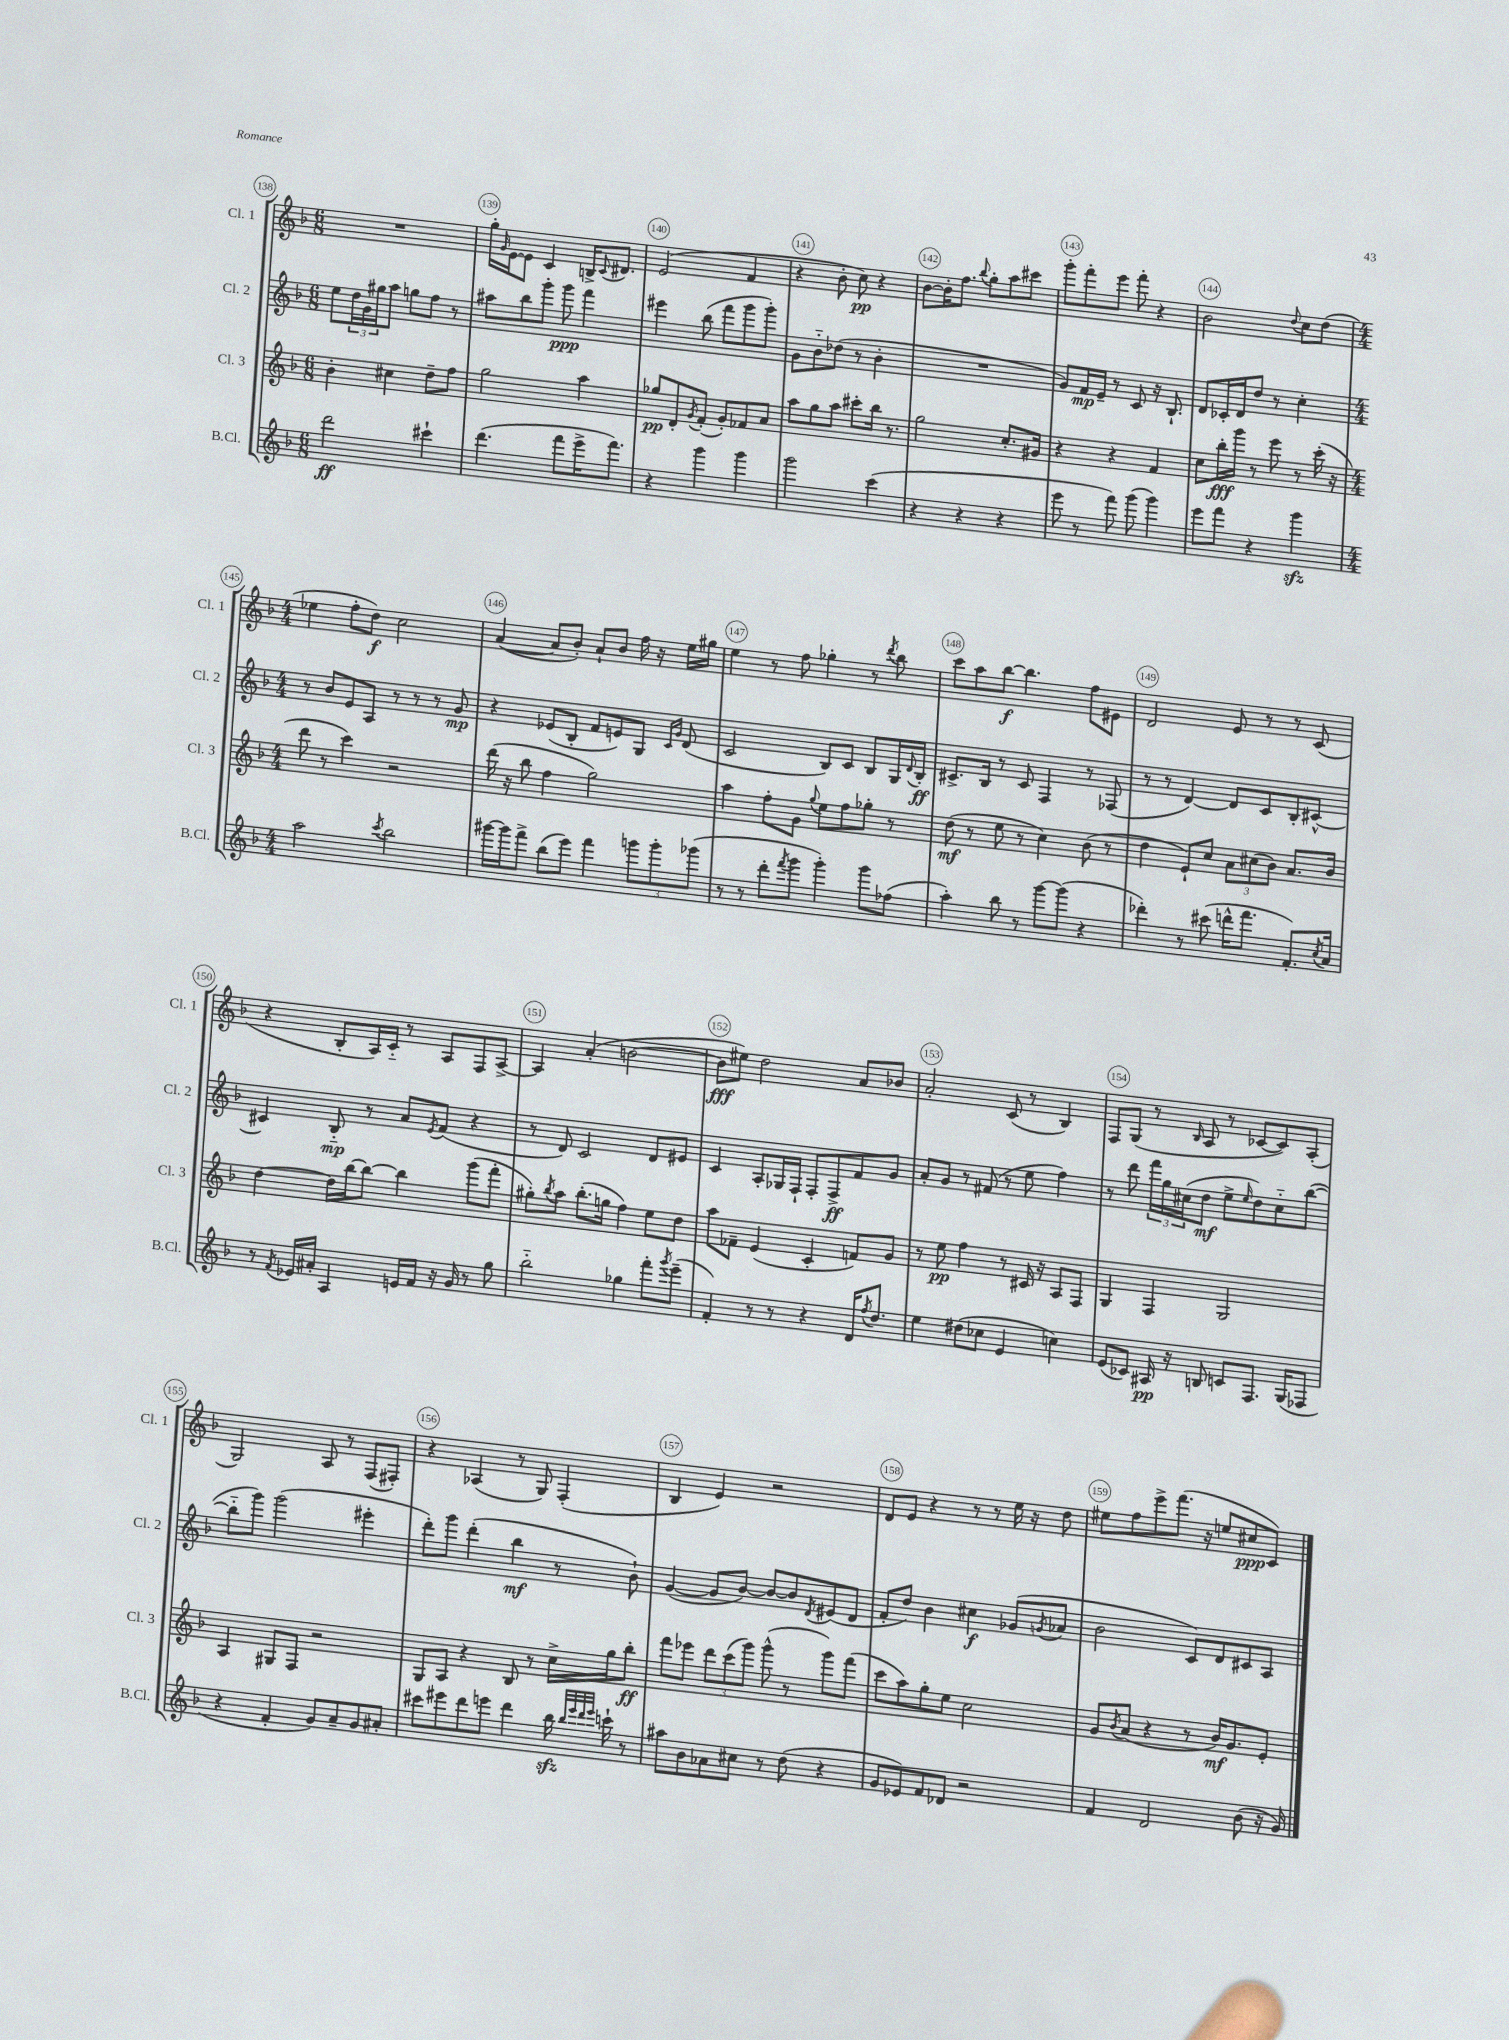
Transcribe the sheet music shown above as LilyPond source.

<<
\new StaffGroup <<
\new Staff = "s0" \with { instrumentName = "Cl. 1" shortInstrumentName = "Cl. 1" } {
    \clef treble \key f \major \numericTimeSignature \time 6/8
    R2. |
    g''16-. \grace { g'16 } e'16~ e'8 c'4 b16-> \appoggiatura { c'8 } dis'8. |
    e'2( f'4 |
    r4 bes'8-. c''8\pp) r4 |
    bes'8~ bes'16-. f''8. \appoggiatura { bes''8 } g''8-. a''8 cis'''8 |
    g'''8-. f'''8-. e'''8 f'''8-. r4 |
    bes'2 \appoggiatura { d''8 } c''8 d''8( |
    \numericTimeSignature \time 4/4 ees''4 f''8-. d''8\f) c''2 |
    a'4~( a'8 bes'8-.) a'8-! bes'8 f''16 r16 e''16 gis''16 |
    e''4 r8 f''8 ges''4-. r8 \acciaccatura { d'''8 } bes''8 |
    c'''8 a''8 bes''8~\f bes''4. f''8 eis'8 |
    d'2 e'8 r8 r8 c'8( |
    r4 bes8-. a16) c'16-_ r8 a8 f8 a8~-> |
    a4 a'4-.( b'2~ |
    b'8\fff eis''8) d''2 a'8 bes'8 |
    a'2-. c'8( r8 bes4) |
    f8 g8( r8 \grace { bes16 } a8 r8 ces'8~ ces'8) a8-.( |
    g2) a8 r8 f8( fis8-.) |
    r4 aes4( r8 g8) f4-.( |
    bes4 e'4) r2 |
    d'8 e'8 r4 r8 r8 e''16 r16 d''8 |
    eis''8 f''8 e'''8-> f'''8.( r16 e''8 cis''8\ppp c'8) \bar "|." |
}
\new Staff = "s1" \with { instrumentName = "Cl. 2" shortInstrumentName = "Cl. 2" } {
    \clef treble \key f \major \numericTimeSignature \time 6/8
    e''8 \tuplet 3/2 { d''16 g'16 gis''16 } a''8 g''8 f''8 r8 |
    ais''8 bes''8 g'''8-. g'''8\ppp f'''4 |
    eis'''4 bes''8( f'''8 g'''8 g'''8-.) |
    g'8 bes'8-_ des''8( r8 bes'4-. |
    R2. |
    g'8) f'16\mp e'16-- r8 c'8 r16 bes8.-! |
    d'8 ces'16-. d'16 d''8 r8 c''4-. |
    \numericTimeSignature \time 4/4 r8 bes'8 e'8 a8 r8 r8 r8 g'8\mp |
    r4 ees'8( bes8-. f'8 e'8) g8 \grace { c'16 g'16 } d'8( |
    c'2 bes8) c'8 bes8 g16 \appoggiatura { d'8 } bes16-.\ff |
    cis'8.-> bes16 r8 cis'8 f4 r8 fes8( |
    r8 r8 d'4~) d'8 c'8 bes8-. cis'8~-^ |
    cis'4 bes8-_\mp r8 a'8 \acciaccatura { e'8 } f'8( r4 |
    r8 d'8) c'2 d'8 eis'8 |
    c'4 a8-. ges16 f16-! f8-. f8->\ff f'8 g'8 |
    a'8-. g'8 r8 fis'8( r8 e''8 f''4) |
    r8 d'''8 \tuplet 3/2 { f'''16 g''16 cis''16( } d''8\mf e''8-> \grace { e''16 } d''8) cis''8-_ bes''8~( |
    bes''8-_ g'''8) g'''2( eis'''4-. |
    d'''8-.) g'''8 d'''4-.( bes''4\mf r8 bes'8-!) |
    g'4~( g'8 bes'8~) bes'8~ bes'8 \acciaccatura { d'8 } eis'8( d'8 |
    f'8-. d''8) bes'4 cis''4\f ges'8( \acciaccatura { g'8 } aes'8 |
    bes'2 c'8) d'8 cis'8 a8 \bar "|." |
}
\new Staff = "s2" \with { instrumentName = "Cl. 3" shortInstrumentName = "Cl. 3" } {
    \clef treble \key f \major \numericTimeSignature \time 6/8
    bes'4-. cis''4 d''8-- f''8 |
    g''2 a''4 |
    ges''8\pp d'8-. \acciaccatura { g'8 } f'8-.( g'8-.) fes'8 a'8 |
    a''8 g''8 a''8 cis'''8-. bes''16 r8. |
    g''2 c''8.-. gis'16 |
    r4 r4 f'4 |
    c''8 bes''16-.\fff g'''16 r8 e'''8 r8 c'''16-.( r16 |
    \numericTimeSignature \time 4/4 d'''8 r8 c'''4) r2 |
    d'''16( r16 bes''8 f''4 g''2) |
    a''4 f''8-. g'8 \appoggiatura { g''8 } e''8 f''8 ges''8-. r8 |
    d''8\mf( r8 e''8 r8 c''4) bes'8( r8 |
    d''4 e'8-!) c''8 \tuplet 3/2 { a'8 cis''8( bes'8) } a'8. bes'16 |
    d''4~ d''16 bes''16~ bes''8~ bes''4 g'''8( f'''8-. |
    gis''8-.) \acciaccatura { bes''8 } a''8 bes''8.-.( g''16 f''4) e''8 d''8 |
    a''8 fes'8-- e'4( c'4-. f'8) g'8 |
    r8 e''8\pp f''4 r8 cis'16 r16 a8 f8 |
    g4 f4 g2 |
    a4 gis8 f8 r2 |
    g8 a8 r4 bes8 r8 c''16-> g''16 bes''8-.\ff |
    f'''8 ees'''8 \tuplet 3/2 { d'''8 c'''8( g'''8) } g'''8-^( r8 g'''8) f'''8( |
    c'''8 a''8) g''8-. e''8 c''2 |
    g'8 \acciaccatura { bes'8 } a'8( r4 r8 bes'16\mf) g'8. e'8-. \bar "|." |
}
\new Staff = "s3" \with { instrumentName = "B.Cl." shortInstrumentName = "B.Cl." } {
    \clef treble \key f \major \numericTimeSignature \time 6/8
    d'''2\ff cis'''4-! |
    d'''4.( f'''8 e'''16-> f'''8.) |
    r4 g'''4 g'''4 |
    g'''2 c'''4( |
    r4 r4 r4 |
    e'''8 r8 f'''8) g'''8( g'''4) |
    e'''8 f'''8 r4 g'''4\sfz |
    \numericTimeSignature \time 4/4 a''2 \acciaccatura { c'''8 } bes''2 |
    gis'''16~ gis'''16 f'''8-> bes''8( e'''8) f'''4 \tuplet 3/2 { g'''8 g'''8-. ges'''8( } |
    r8 r8 d'''8-. \acciaccatura { f'''8 } g'''8 g'''4-.) g'''8 fes''8( |
    a''4-.) bes''8 r8 g'''8~ g'''8( r4 |
    des'''4-.) r8 cis'''8( d'''16-^ f'''8. f'8.-.) \acciaccatura { c''8 } a'16 |
    r8 \acciaccatura { f'8 } ees'16 ais'16-. a4 e'16 f'16 r16 g'16 r8 g''8 |
    bes''2-_ ges''4 f'''8-. \acciaccatura { g'''8 } e'''8--( |
    f'4-.) r8 r8 r4 d'16 \acciaccatura { f''8 } d''8. |
    e''4 dis''8( ces''8 e'4 c''4) |
    e'8( ces'8) ais16\pp r16 b8 c'8 f8. g16( fes8 |
    r4 f'4-. g'8) a'8-- g'8 ais'8-. |
    cis'''8 eis'''8 d'''8 e'''8 d'''4 bes''16\sfz \grace { bes''32 e'''32 d'''32 e'''32 } c'''16-! r8 |
    ais''8 bes'8 aes'8 cis''8 r8 d''8( r4 |
    g'8 ees'8) f'8 des'8 r2 |
    f'4 d'2 bes'8( r16 g'16) \bar "|." |
}
>>
>>
\layout { \context { \Score currentBarNumber = #138 \override BarNumber.break-visibility = ##(#f #t #t) barNumberVisibility = #all-bar-numbers-visible \override BarNumber.stencil = #(make-stencil-circler 0.1 0.3 ly:text-interface::print) } }
